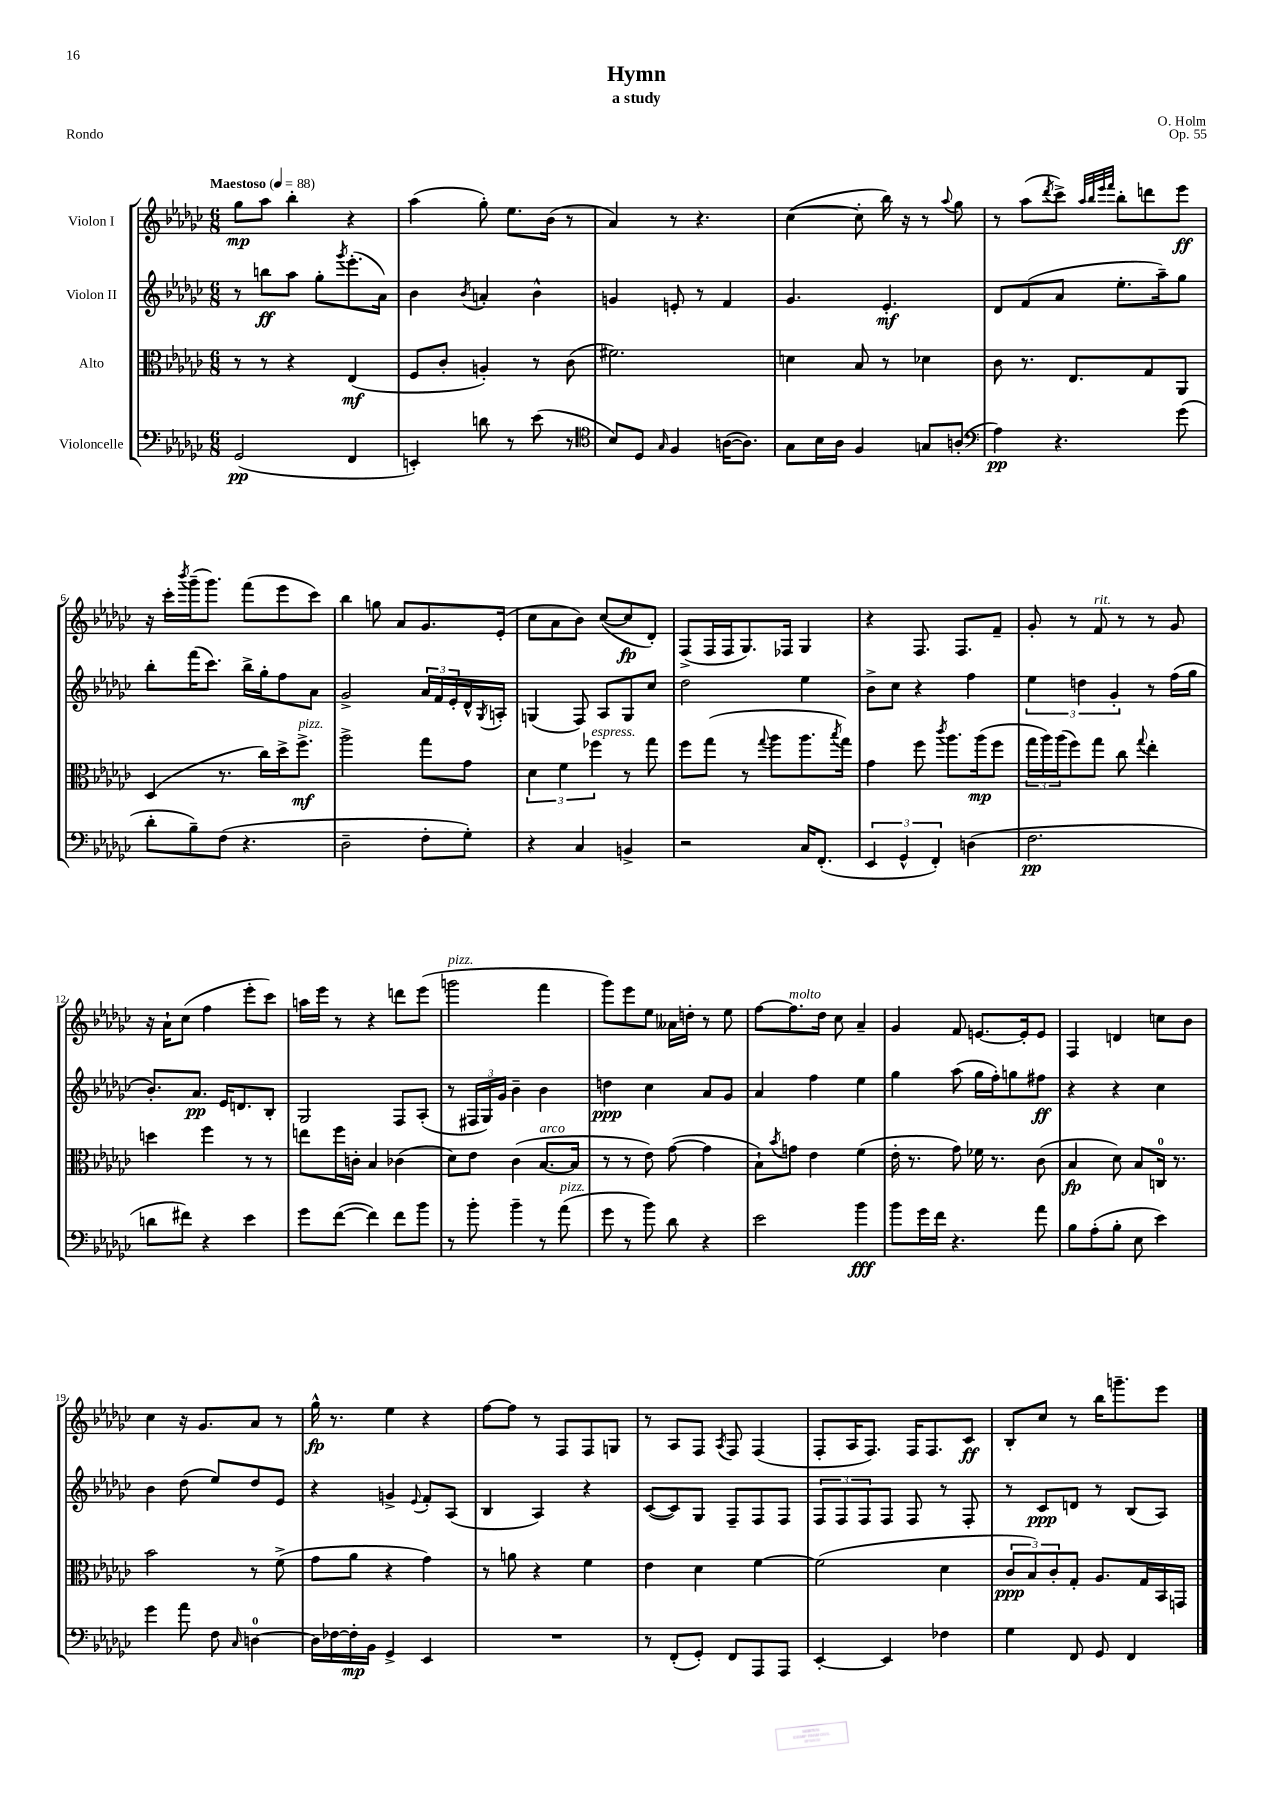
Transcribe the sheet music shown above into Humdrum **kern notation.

**kern	**kern	**kern	**kern
*staff4	*staff3	*staff2	*staff1
*clefF4	*clefC3	*clefG2	*clefG2
*k[b-e-a-d-g-c-]	*k[b-e-a-d-g-c-]	*k[b-e-a-d-g-c-]	*k[b-e-a-d-g-c-]
*M6/8	*M6/8	*M6/8	*M6/8
*MM88	*MM88	*MM88	*MM88
(2GG-/	8r	8r	8gg-\L
.	8r	8bb\L	8aa-\J
.	4r	8aa-\J	4bb-'\
.	.	8gg-'\L	.
.	.	8qggg-/	.
4FF/	(4E-/	(8.eee-'\	4r
.	.	16a-\Jk)	.
=	=	=	=
4EE'/)	8F/L	4b-\	(4aa-\
.	8c-'/J	.	.
.	.	8qb-/	.
8d\	4A'/)	4a'/	8gg-'\)
8r	.	.	8.ee-\L
(8e-\	8r	4b-^^\	.
.	.	.	(16b-\Jk
8r	(8c-\	.	8r
=	=	=	=
*clefC4	*	*	*
8B-/L)	2.f#\)	4g/	4a-/)
8D-/J	.	.	.
16qqG-/	.	.	.
4F/	.	8e'/	8r
.	.	8r	4.r
([16A\LK	.	4f/	.
8.A\]J)	.	.	.
=	=	=	=
8G-\L	4d\	4.g-/	([4cc-\
16B-\L	.	.	.
16A-\JJ	.	.	.
4F/	8B-/	.	8cc-'\]
.	8r	4.e-'/	16bb-\)
.	.	.	16r
8G/L	4d-\	.	8r
.	.	.	8qqaa-/
(8A'/J	.	.	8gg-\
=	=	=	=
*clefF4	*	*	*
4A-\)	8c-\	8d-/L	8r
.	8.r	(8f/	(8aa-\L
.	.	.	8qddd-/
4.r	.	8a-/J	8ccc-^\J)
.	8.E-/L	.	.
.	.	.	32qqaa-/LLL
.	.	.	32qqbb-/
.	.	.	32qqeee-/
.	.	.	32qqfff/JJJ
.	.	8.ee-'\L	8bb-'\L
.	8G-/	.	8ddd\
.	.	16aa-~\k)	.
(8g-\	8AA-/J	8gg-\J	8eee-\J
=	=	=	=
8d-'\L	(4D-/	8bb-'\L	16r
.	.	.	16ccc-'\LL
.	.	.	8qbbb-/
8B-~\)	.	(16fff\K	(16ggg-~\J
.	.	8.ccc-\J)	8.ggg-\J)
(8F\J	8.r	.	.
4.r	.	16bb-^\LL	(8fff\L
.	16cc-\LL)	16gg-'\J	.
.	16dd-^\J	8ff\	8eee-\
.	8.ff^\J	.	.
.	.	8a-\J	8ccc-\J)
=	=	=	=
2D-~\	2aa-^\	2g-^/	4bb-\
.	.	.	8gg\
.	.	.	8a-/L
8F'\L	8gg-\L	24a-/LL	8.g-/
.	.	24f/	.
.	.	24e-'/	.
8G-'\J)	8g-\J	16d-^^/	.
.	.	8qG-/	.
.	.	16A'/JJ	(16e-'/Jk
=	=	=	=
4r	6d-\	(4G/	8cc-\L
.	.	.	8a-\
.	6f\	.	.
4C-/	.	8F/)	8b-\J)
.	6ff-\	.	.
.	.	8A-/L	([8cc-/L
4BB^/	8r	8G/	8cc-/]
.	8gg-\	8cc-/J	8d-'/J)
=	=	=	=
2r	8ff\L	2dd-\	(8F^/L
.	(8gg-\J	.	16F/L
.	.	.	16F/J
.	8r	.	8.G-/)
.	8qqgg-/	.	.
.	8aa-\L	.	.
.	.	.	16F-/Jk
16C-/LK	8.aa-\	4ee-\	4G-/
(8.FF'/J	.	.	.
.	8qbb-/	.	.
.	16gg-\Jk)	.	.
=	=	=	=
6EE-/	4g-\	8b-^\L	4r
.	.	8cc-\J	.
6GG-^^/	.	.	.
.	8ff\	4r	8.F/
6FF'/)	.	.	.
.	8qccc-/	.	.
.	8.aa-\L	.	.
.	.	.	8.F/L
(4D\	.	4ff\	.
.	(16aa-\k	.	.
.	8ff\J	.	8f~/J
=	=	=	=
2.F\	24gg-\LL	6ee-\	8g-'/
.	24aa-\)	.	.
.	(24aa-\J	.	.
.	8ff\)	.	8r
.	.	6dd\	.
.	8gg-\J	.	8f/
.	.	6g-'/	.
.	8cc-\	.	8r
.	8qqgg-/	.	.
.	4ee-'\	8r	8r
.	.	(16ff\LL	8g-/
.	.	16gg-\JJ	.
=	=	=	=
8d\L	4dd\	8.b-'/L)	16r
.	.	.	16a-`\LK
8f#\J)	.	.	(8cc-\J
.	.	8.a-/J	.
4r	4ff\	.	4ff\
.	.	16e-/LK	.
.	.	8.d/	.
4e-\	8r	.	8eee-'\L
.	8r	8B-'/J	8ccc-\J)
=	=	=	=
8g-\L	8ee\L	2G-/	16aa\LL
.	.	.	16eee-\JJ
([8f\J	16ff\L	.	8r
.	16c'\JJ	.	.
4f\])	4B-/	.	4r
8f\L	(4c-\	8F/L	8ddd\L
8b-\J	.	(8A-'/J	(8eee-\J
=	=	=	=
8r	8d-\L)	8r	2ggg\
8b-'\	8e-\J	24F#/LL	.
.	.	24G-/)	.
.	.	24g-/JJ	.
4b-~\	(4c-\	4b-~\	.
8r	[8.B-/L	4b-\	4fff\
(8a-\	.	.	.
.	16B-/]Jk	.	.
=	=	=	=
8g-\	8r	4dd\	8ggg-\L)
8r	8r	.	8eee-\
8b-\)	8e-\)	4cc-\	8ee-\J
8d-\	([8g-\	.	16a--\LL
.	.	.	16dd'\JJ
4r	4g-\]	8a-/L	8r
.	.	8g-/J	8ee-\
=	=	=	=
2e-\	8B-`\L)	4a-/	[8ff\L
.	8qb-/	.	.
.	8g\J	.	8.ff\]
.	4e-\	4ff\	.
.	.	.	16dd-\Jk
.	.	.	8cc-\
4b-\	(4f\	4ee-\	4a-~/
=	=	=	=
8b-\L	16e-'\	4gg-\	4g-/
.	8.r	.	.
16g-\L	.	.	.
16f\JJ	.	.	.
4.r	8g-\)	(8aa-\	8f/
.	16f-\	16gg-\LL	[8.e/L
.	8.r	16ff'\J)	.
.	.	8gg\	.
.	.	.	16e'/]k
8a-\	(8c-\	8ff#\J	8e/J
=	=	=	=
8B-\L	4B-/	4r	4F/
(8A-'\	.	.	.
8B-'\J	8d-\)	4r	4d/
8E-\	8B-/L	.	.
4e-\)	16C/Jk	4cc-\	8cc\L
.	8.r	.	.
.	.	.	8b-\J
=	=	=	=
4g-\	2b-\	4b-\	4cc-\
8a-\	.	(8dd-\	16r
.	.	.	8.g-/L
8F\	.	8ee-/L)	.
16qqC-/	.	.	.
[4D\	8r	8dd-/	8a-/J
.	(8f^\	8e-/J	8r
=	=	=	=
16D\]LL	8g-\L	4r	16gg-^^\
[16F-\	.	.	8.r
16F-'\]	8a-\J	.	.
16BB-\JJ	.	.	.
4GG-^/	4r	4g^/	4ee-\
.	.	8qqe-/	.
4EE-/	4g-\)	8f'/L	4r
.	.	(8A-/J	.
=	=	=	=
2.r	8r	4B-/	[8ff\L
.	8a\	.	8ff\]J
.	4r	4A-/)	8r
.	.	.	8F/L
.	4f\	4r	8F/
.	.	.	8G/J
=	=	=	=
8r	4e-\	([8c-/L	8r
(8FF'/L	.	8c-/])	8A-/L
8GG-'/J)	4d-\	8G-/J	8F/J
.	.	.	8qA-/
8FF/L	.	8F~/L	8F/
8AAA-/	[4f\	8F/	(4F/
8AAA-/J	.	8F/J	.
=	=	=	=
[4EE-'/	(2f\]	12F/L	8F'/L
.	.	12F/	.
.	.	.	16A-/K
.	.	12F/	.
.	.	.	8.F/J)
4EE-/]	.	8F/J	.
.	.	8F/	16F/LK
.	.	.	8.F/
4F-\	4d-\	8r	.
.	.	8F'/	8c-/J
=	=	=	=
4G-\	12c-/L	8r	8B-'/L
.	12B-/)	.	.
.	.	8c-/L	8cc-/J
.	12c-'/	.	.
8FF/	8G-'/J	8d/J	8r
8GG-/	8.A-/L	8r	16bb-\LK
.	.	.	8.ggg~\
4FF/	.	(8B-/L	.
.	16G-/L	.	.
.	16BB-/	8A-/J)	8eee-\J
.	16GG/JJ	.	.
==	==	==	==
*-	*-	*-	*-
